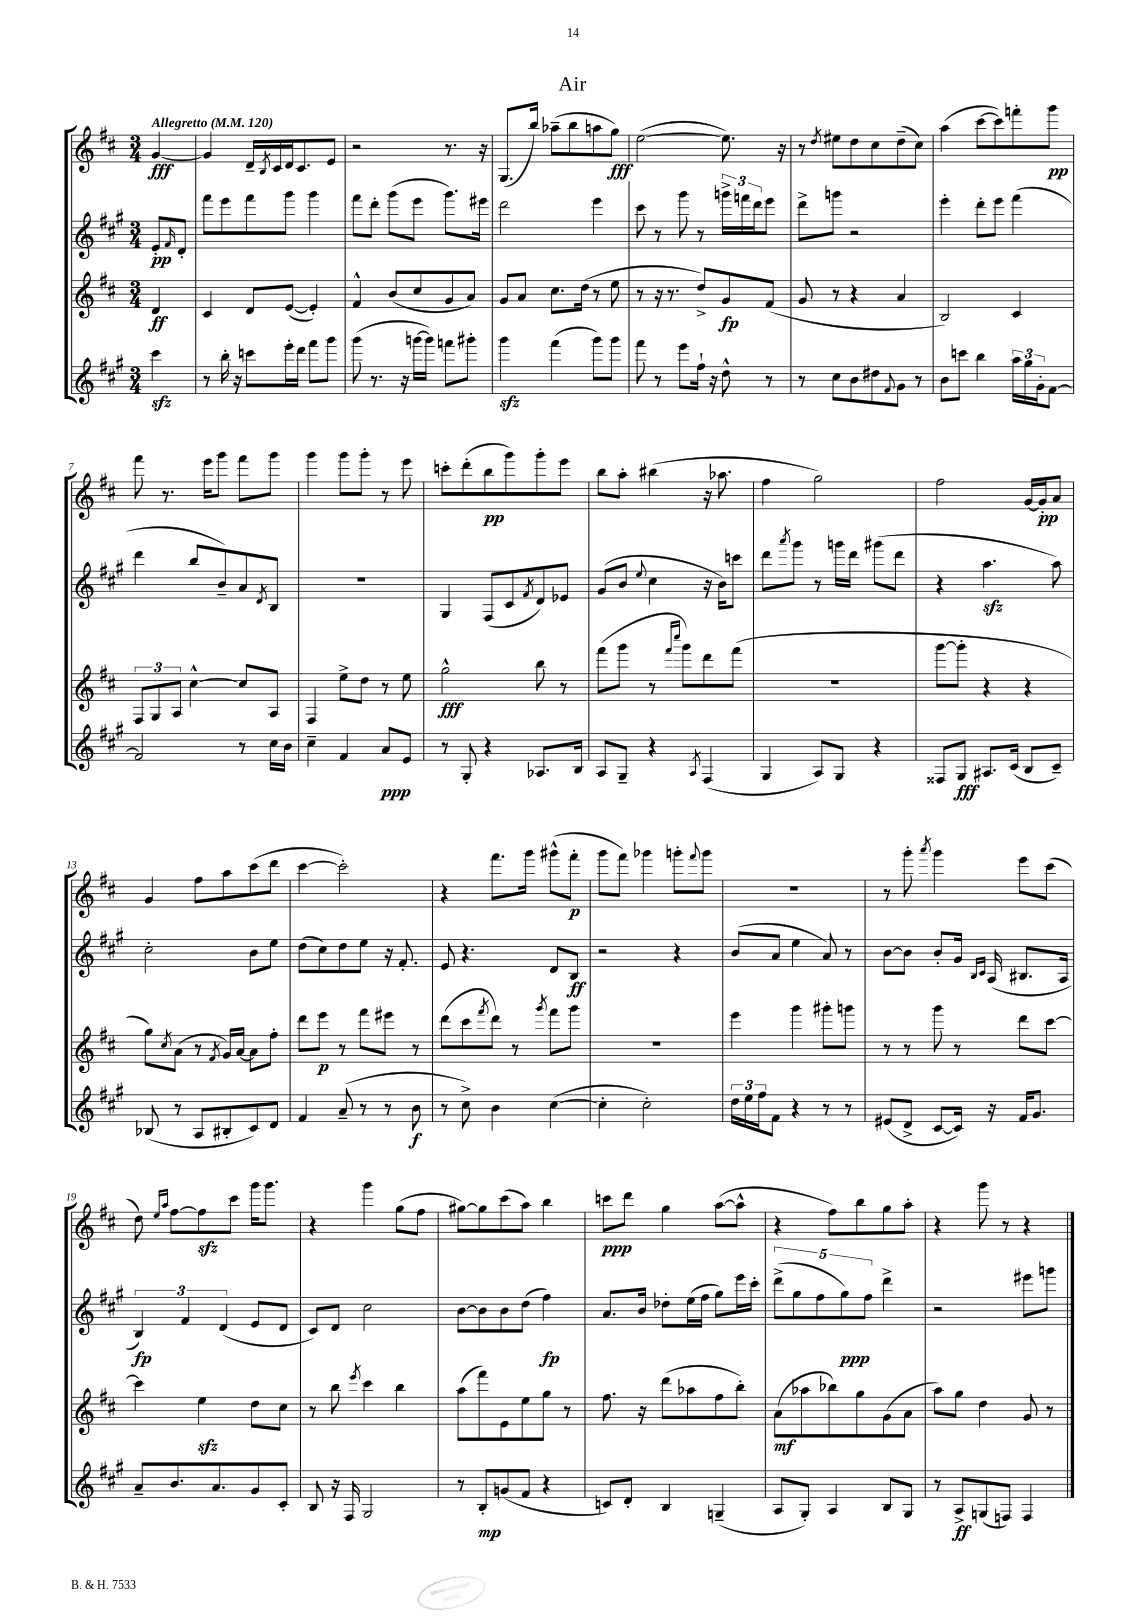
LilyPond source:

\header { title = "Air" }
<<
\new StaffGroup <<
\new Staff = "s0" {
    \clef treble \key d \major \numericTimeSignature \time 3/4 \partial 4 \tempo "Allegretto" 4 = 120
    g'4~\fff |
    g'4 d'16-- \acciaccatura { b8 } cis'16 d'16 cis'8. e'8 |
    r2 r8. r16 |
    g8.( b''16) aes''8--( b''8 a''8 g''8\fff) |
    e''2~( e''8.) r16 |
    r8 \acciaccatura { d''8 } eis''8 d''8 cis''8 d''8--( cis''8) |
    a''4( cis'''8~ cis'''8) f'''8-. g'''8\pp |
    fis'''8 r8. e'''16 g'''8 fis'''8 g'''8 |
    g'''4 g'''8 g'''8-. r8 e'''8 |
    c'''8-. d'''8-.( b''8\pp g'''8) g'''8-. e'''8 |
    b''8 a''8-. bis''4( r16 aes''8. |
    fis''4 g''2) |
    fis''2 g'16~ g'16-.\pp a'8 |
    g'4 fis''8 a''8 cis'''8( d'''8 |
    cis'''4~ cis'''2-.) |
    r4 fis'''8. g'''16 gis'''8-^( fis'''8-.\p |
    g'''8 fis'''8) ges'''4 g'''8-. \appoggiatura { fis'''8 } g'''8 |
    R2. |
    r8 g'''8-. \acciaccatura { a'''8 } g'''4 e'''8 cis'''8( |
    d''8) \grace { e''16 a''16 } fis''8~ fis''8\sfz cis'''8 g'''16 g'''8. |
    r4 g'''4 g''8( fis''8 |
    gis''8~) gis''8 cis'''8( a''8) b''4 |
    c'''8\ppp d'''8 g''4 a''8~( a''8-^ |
    r4 fis''8) b''8 g''8 a''8-. |
    r4 g'''8 r8 r4 \bar "|." |
}
\new Staff = "s1" {
    \clef treble \key a \major \numericTimeSignature \time 3/4 \partial 4
    e'8-.\pp \grace { fis'16 } d'8-. |
    fis'''8 e'''8 fis'''8 gis'''8 gis'''4 |
    fis'''8 d'''8-. gis'''8( e'''8 gis'''8.) eis'''16 |
    d'''2 e'''4 |
    cis'''8 r8 gis'''8 r8 \tuplet 3/2 { g'''16-> f'''16 d'''16 } e'''8 |
    d'''8-> g'''8 r2 |
    e'''4-. d'''8-. e'''8 fis'''4( |
    d'''4 b''8 b'8--) a'8 \acciaccatura { d'8 } b8 |
    R2. |
    gis4 fis8( cis'8 \acciaccatura { fis'8 } d'8) ees'8 |
    gis'8( b'8 \appoggiatura { e''8 } cis''4 r16 b'16) c'''8 |
    d'''8 \acciaccatura { a'''8 } gis'''8 r8 g'''16 d'''16 gis'''8( d'''8 |
    r4 a''4.\sfz a''8) |
    cis''2-. b'8 e''8 |
    d''8( cis''8) d''8 e''8 r16 fis'8.-. |
    e'8 r4. d'8 b8\ff |
    r2 r4 |
    b'8( a'8 e''4 a'8) r8 |
    b'8~ b'8 b'8-. gis'16 \grace { b16 cis'16 } a16( bis8. a16 |
    \tuplet 3/2 { b4\fp) fis'4 d'4( } e'8 d'8 |
    cis'8) d'8 cis''2 |
    b'8~ b'8 b'8 d''8( fis''4\fp) |
    a'8. b'16 des''8-. e''16( fis''16 gis''8) e'''16 cis'''16-. |
    \tuplet 5/4 { d'''8->( gis''8 fis''8 gis''8\ppp) fis''8 } d'''4-> |
    r2 eis'''8 g'''8 \bar "|." |
}
\new Staff = "s2" {
    \clef treble \key d \major \numericTimeSignature \time 3/4 \partial 4
    d'4\ff |
    cis'4 d'8 e'8~( e'4-.) |
    fis'4-^ b'8( cis''8 g'8 a'8) |
    g'8 a'8 cis''8. d''16( r8 e''8 |
    r8 r16 r8. d''8->) g'8\fp fis'8( |
    g'8 r8 r4 a'4 |
    b2) cis'4 |
    \tuplet 3/2 { fis8 g8 a8 } cis''4~-^ cis''8 a8 |
    fis4 e''8-> d''8 r8 e''8 |
    g''2-^\fff b''8 r8 |
    fis'''8( g'''8 r8 \grace { fis'''16 cis''''16 } g'''8) d'''8 fis'''8( |
    R2. |
    g'''8~ g'''8-. r4 r4 |
    g''8) \acciaccatura { cis''8 } a'8( r8 \acciaccatura { fis'8 } g'16) a'16~ a'8 fis''8-. |
    d'''8 e'''8\p r8 fis'''8 eis'''8 r8 |
    d'''8( cis'''8 \acciaccatura { fis'''8 } d'''8) r8 \acciaccatura { g'''8 } fis'''8 g'''8 |
    R2. |
    e'''4 g'''4 gis'''8-. g'''8 |
    r8 r8 g'''8 r8 d'''8 cis'''8~ |
    cis'''4 e''4\sfz d''8 cis''8 |
    r8 b''8 \acciaccatura { e'''8 } cis'''4 b''4 |
    a''8( fis'''8) e'8 e''8 g''8 r8 |
    fis''8. r16 d'''8( aes''8 fis''8 b''8-.) |
    a'8\mf( aes''8 bes''8) g''8 g'8( a'8 |
    a''8) g''8 d''4 g'8 r8 \bar "|." |
}
\new Staff = "s3" {
    \clef treble \key a \major \numericTimeSignature \time 3/4 \partial 4
    cis'''4\sfz |
    r8 b''16-. r16 c'''8 e'''16-. d'''16 fis'''8 gis'''8 |
    gis'''8( r8. r16 g'''16~ g'''16) f'''8 gis'''8-. |
    gis'''4\sfz fis'''4( gis'''8) gis'''8 |
    fis'''8 r8 e'''8 fis''16-! r16 d''8-^ r8 |
    r8 cis''8 b'8 dis''8 \appoggiatura { fis'8 } gis'8 r8 |
    b'8 c'''8 b''4 \tuplet 3/2 { a''16 gis''16 gis'16-. } fis'8~ |
    fis'2 r8 cis''16 b'16 |
    cis''4-- fis'4 a'8\ppp e'8 |
    r8 gis8-. r4 aes8. b16 |
    a8 gis8-- r4 \acciaccatura { a8 } fis4( |
    gis4 a8) gis8 r4 |
    fisis8 gis8\fff ais8. cis'16( b8 cis'8--) |
    bes8( r8 a8 bis8-. cis'8) d'8 |
    fis'4 a'8--( r8 r8 b'8\f |
    r8 cis''8->) b'4 cis''4~( |
    cis''4-. cis''2-.) |
    \tuplet 3/2 { d''16 e''16 fis''16 } fis'8 r4 r8 r8 |
    eis'8( d'8-> cis'8~ cis'16) r16 fis'16 gis'8. |
    a'8-- b'8. a'8. gis'8 cis'8-. |
    b8 r16 fis16 gis2 |
    r8 b8-.\mp g'8( fis'8 r4 |
    c'8) d'8-. b4 g4--( |
    a8 gis8-.) a4 b8 gis8 |
    r8 a8->\ff g8( f8) f4 \bar "|." |
}
>>
>>
